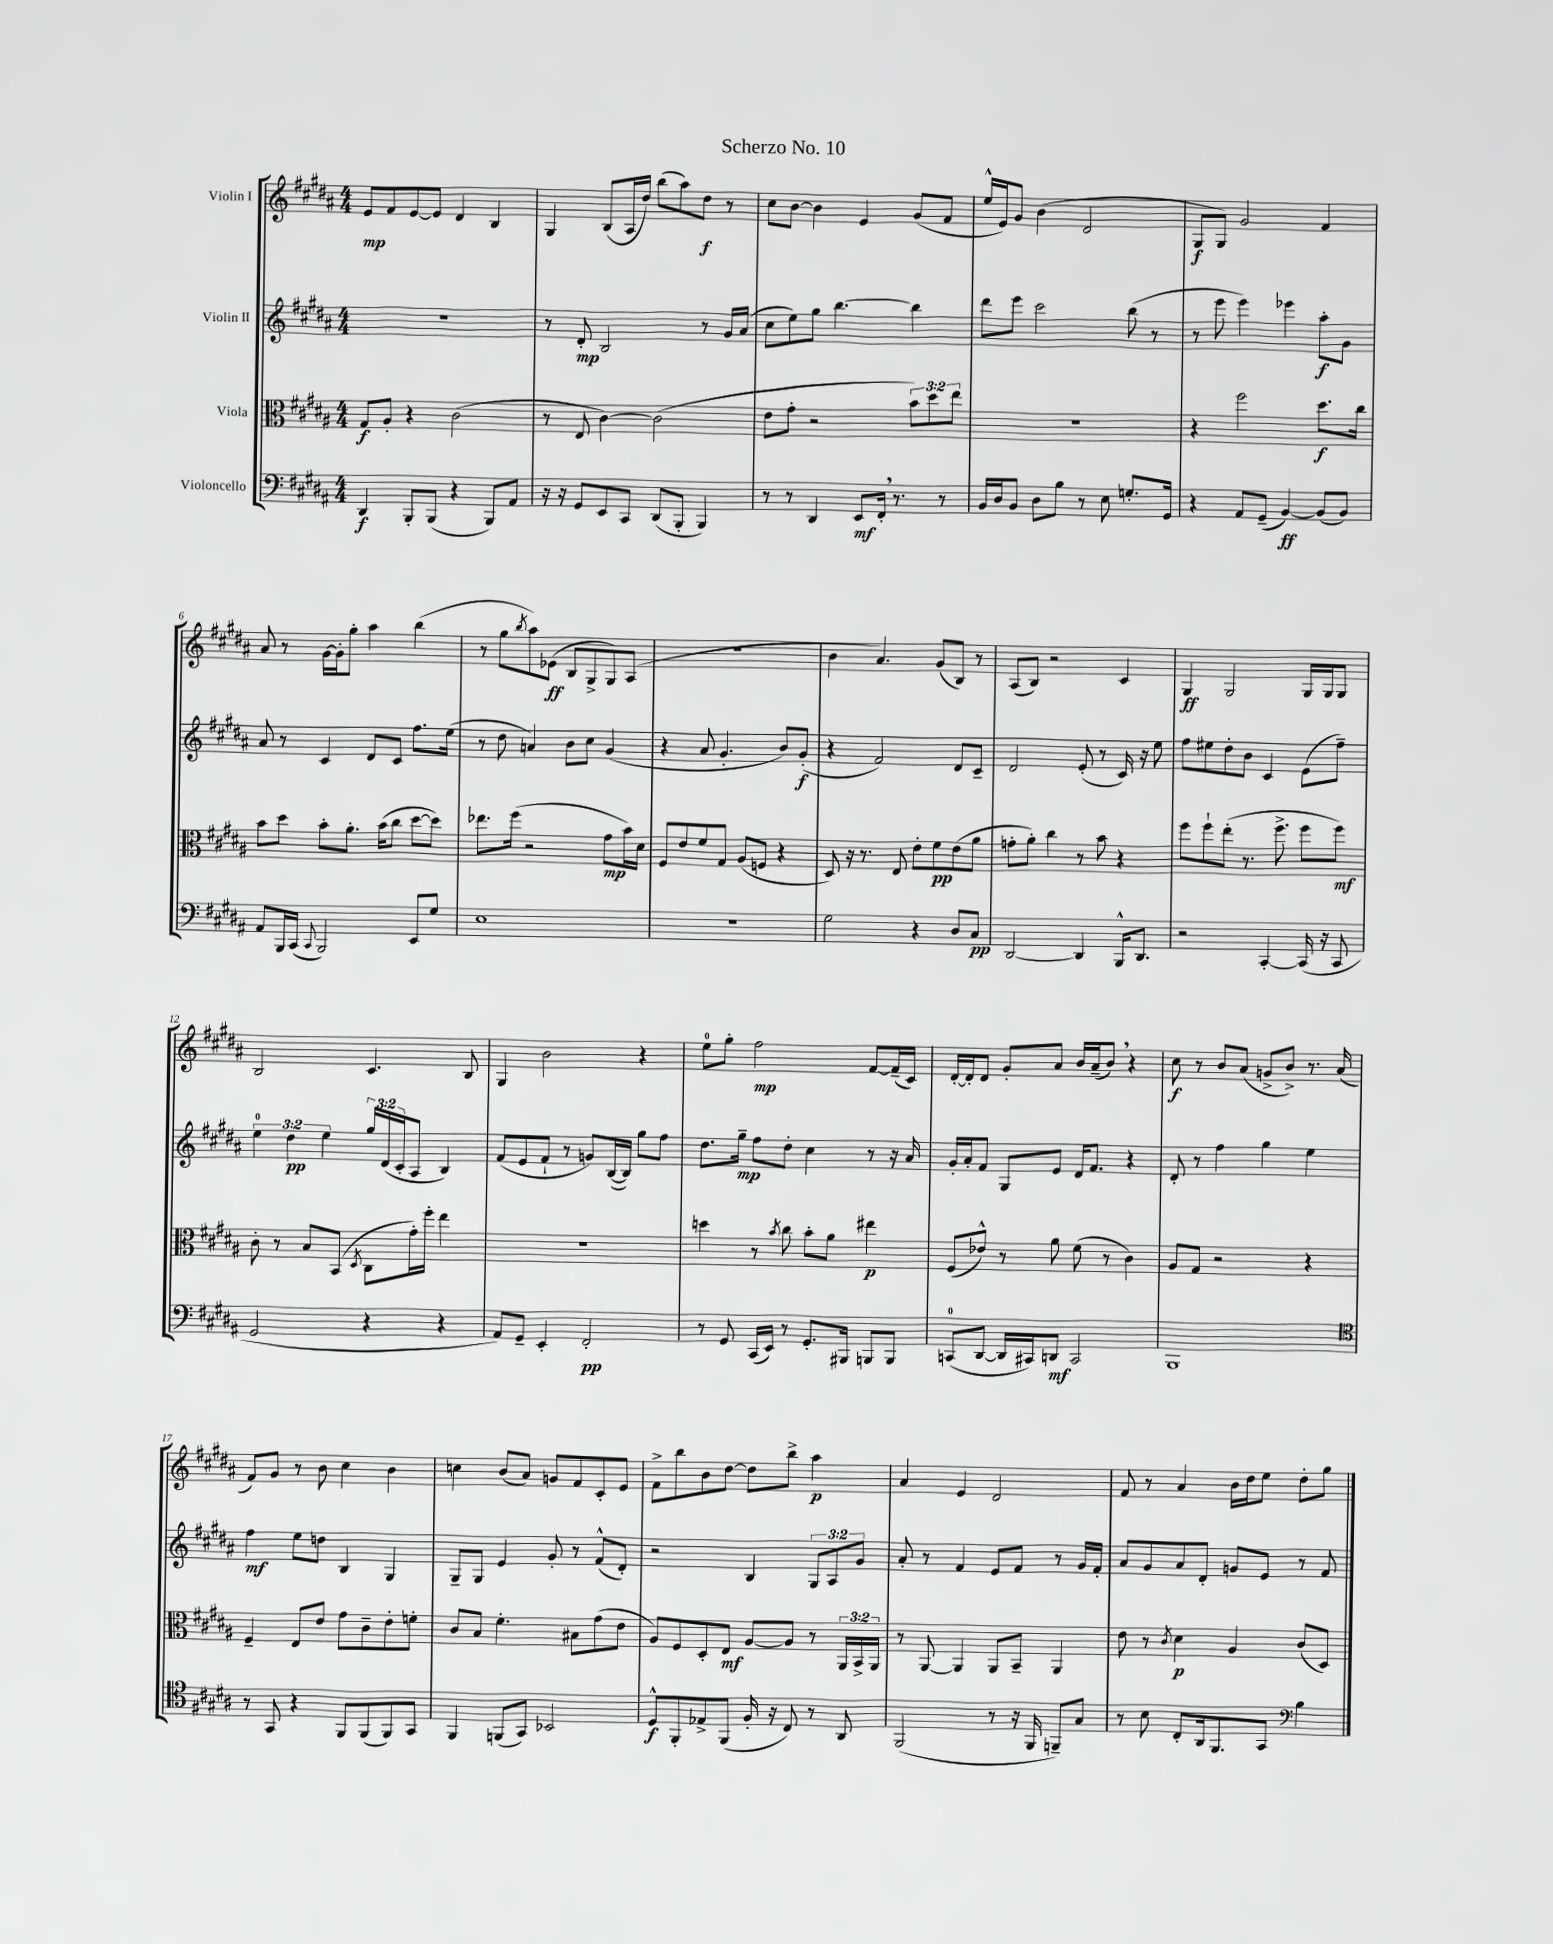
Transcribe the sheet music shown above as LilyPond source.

\header { title = "Scherzo No. 10" }
<<
\new StaffGroup <<
\new Staff = "s0" \with { instrumentName = "Violin I" } {
    \clef treble \key b \major \numericTimeSignature \time 4/4
    e'8\mp fis'8 e'8~ e'8 dis'4 b4 |
    gis4 b8( ais16 dis''16) b''8( ais''8) dis''8\f r8 |
    cis''8 b'8~ b'4 e'4 gis'8( fis'8 |
    e''16-^ e'16) gis'8 b'4( dis'2 |
    gis8\f gis8) gis'2 fis'4 |
    ais'8 r8 gis'16~ gis'16-. gis''8-. ais''4 b''4( |
    r8 gis''8 \acciaccatura { b''8 } ais''8) ees'8\ff( b8 gis8-> gis8) ais8( |
    R1 |
    b'4 ais'4.) gis'8( b8) r8 |
    ais8( b8) r2 cis'4 |
    gis4\ff gis2 gis16 gis16 gis8 |
    b2 cis'4. b8 |
    gis4 b'2 r4 |
    e''8-0 gis''8-. fis''2\mp fis'8~ fis'16--( cis'16) |
    dis'16~-. dis'16-. dis'8 gis'8-. ais'8 b'16 ais'16--( b'8) \breathe r4 |
    cis''8\f r8 b'8 ais'8( g'8-> b'8->) r8. ais'16( |
    fis'8) gis'8 r8 b'8 cis''4 b'4 |
    c''4 b'8( ais'8) g'8 fis'8 cis'8-. e'8 |
    fis'8-> b''8 b'8 dis''8~ dis''8 b''8-> ais''4\p |
    ais'4 e'4 dis'2 |
    fis'8 r8 ais'4 b'16 dis''16 e''8 dis''8-. gis''8 \bar "|." |
}
\new Staff = "s1" \with { instrumentName = "Violin II" } {
    \clef treble \key b \major \numericTimeSignature \time 4/4 \override Staff.TupletNumber.text = #tuplet-number::calc-fraction-text
    R1 |
    r8 dis'8-.\mp b2 r8 gis'16 ais'16( |
    cis''8 e''8) gis''8 b''4.~ b''4 |
    dis'''8 e'''8 cis'''2 b''8( r8 |
    r8 e'''8 e'''4) ees'''4 ais''8-.\f gis'8 |
    ais'8 r8 cis'4 dis'8 cis'8 fis''8. e''16( |
    r8 dis''8 a'4) b'8 cis''8 gis'4( |
    r4 ais'8 gis'4.-. b'8) gis'8-.\f( |
    r4 fis'2) dis'8 cis'8-- |
    dis'2 e'8-.( r8 cis'16) r16 e''8 |
    fis''8 eis''8 dis''8-. b'8 cis'4 e'8( fis''8--) |
    \tuplet 3/2 { e''4-0 dis''4\pp e''4 } \tuplet 3/2 { gis''16 dis'16( cis'16-. } ais8 b4) |
    fis'8( e'8 fis'8-! r8 g'8) b16~( b16) gis''8 fis''8 |
    dis''8. gis''16--\mp fis''8 dis''8-. cis''4 r8 r16 ais'16 |
    gis'16-. ais'16-. fis'8 gis8 e'8 dis'16 fis'8. r4 |
    dis'8-. r8 fis''4 gis''4 e''4 |
    fis''4\mf e''8 d''8 b4 gis4 |
    gis8-- gis8 e'4 gis'8-. r8 fis'8-^( dis'8-.) |
    r2 b4 \tuplet 3/2 { gis8 ais8 gis'8 } |
    ais'8-. r8 fis'4 e'8 fis'8 r8 gis'16 fis'16-. |
    ais'8 gis'8 ais'8 dis'8-. g'8 e'8 r8 fis'8 \bar "|." |
}
\new Staff = "s2" \with { instrumentName = "Viola" } {
    \clef alto \key b \major \numericTimeSignature \time 4/4 \override Staff.TupletNumber.text = #tuplet-number::calc-fraction-text
    gis8\f ais8-. r4 cis'2( |
    r8 e8 cis'4~) cis'2( |
    e'8 gis'8-. r2 \tuplet 3/2 { b'8) dis''8 e''8 } |
    R1 |
    r4 fis''2 dis''8.\f cis''16 |
    b'8 dis''8 b'8-. ais'8.-. b'16( cis''8 dis''8~ dis''8) |
    ees''8. fis''16( r2 gis'8\mp b'16) dis'16 |
    fis8 e'8 fis'8 gis8 ais8( f8 r4 |
    dis8) r16 r8. e8 e'8-. fis'8\pp e'8( ais'8 |
    g'8-. ais'8-.) cis''4 r8 b'8 r4 |
    fis''8 fis''8-! e''8-.( r8. fis''8.-> fis''8 fis''8\mf) |
    cis'8-. r8 b8 b,8( \acciaccatura { dis8 } cis8 gis'16-.) fis''16-. e''4 |
    r1 |
    d''4 r8 \acciaccatura { b'8 } cis''8 b'8-. ais'8 eis''4\p |
    fis8( ees'8-^) r8 ais'8 fis'8( r8 cis'4) |
    ais8 gis8 r2 r4 |
    fis4-- e8 e'8 gis'8 cis'8-- e'8-. f'8-. |
    cis'8 b8 fis'4.-. bis8 gis'8( e'8 |
    ais8) fis8 dis8-. e8\mf ais8~ ais8 r8 \tuplet 3/2 { ais,16 b,16-> ais,16 } |
    r8 ais,8~ ais,4 ais,8 b,8-- ais,4 |
    e'8 r8 \acciaccatura { cis'8 } dis'4\p ais4 cis'8( dis8) \bar "|." |
}
\new Staff = "s3" \with { instrumentName = "Violoncello" } {
    \clef bass \key b \major \numericTimeSignature \time 4/4
    dis,4\f b,,8-. b,,8( r4 b,,8) ais,8 |
    r16 r16 gis,8 e,8 cis,8 dis,8( b,,8-. b,,4) |
    r8 r8 dis,4 e,8\mf fis,16-. \breathe r8. r8 |
    b,16 dis16 b,8 dis8 b8 r8 e8 g8.-. gis,16 |
    r4 ais,8 gis,8--( b,4~\ff) b,8( b,8) |
    ais,8 b,,16 cis,16( \appoggiatura { cis,8 } b,,2) e,8 gis8 |
    e1 |
    R1 |
    gis2 r4 dis8 cis8\pp |
    dis,2~ dis,4 b,,16-^ dis,8. |
    r2 cis,4~-. cis,16( r16 cis,8 |
    gis,2 r4 r4 |
    ais,8) gis,8-- e,4-. fis,2-.\pp |
    r8 gis,8 cis,16( e,16) r8 gis,8.-. bis,,16 b,,8 b,,8 |
    c,8-0( dis,8~ dis,16 cis,16) d,8\mf cis,2 |
    b,,1 |
    \clef tenor r8 gis,8 r4 fis,8 fis,8( fis,8) gis,8 |
    fis,4 f,8( gis,8) bes,2 |
    dis8-^\f fis,8-. ees8-> fis,8( fis16-. r16 cis8) r8 ais,8 |
    fis,2( r8 r16 fis,16 f,8--) gis8 |
    r8 b8 cis8-. ais,16 fis,8. gis,8 \clef bass b4 \bar "|." |
}
>>
>>
